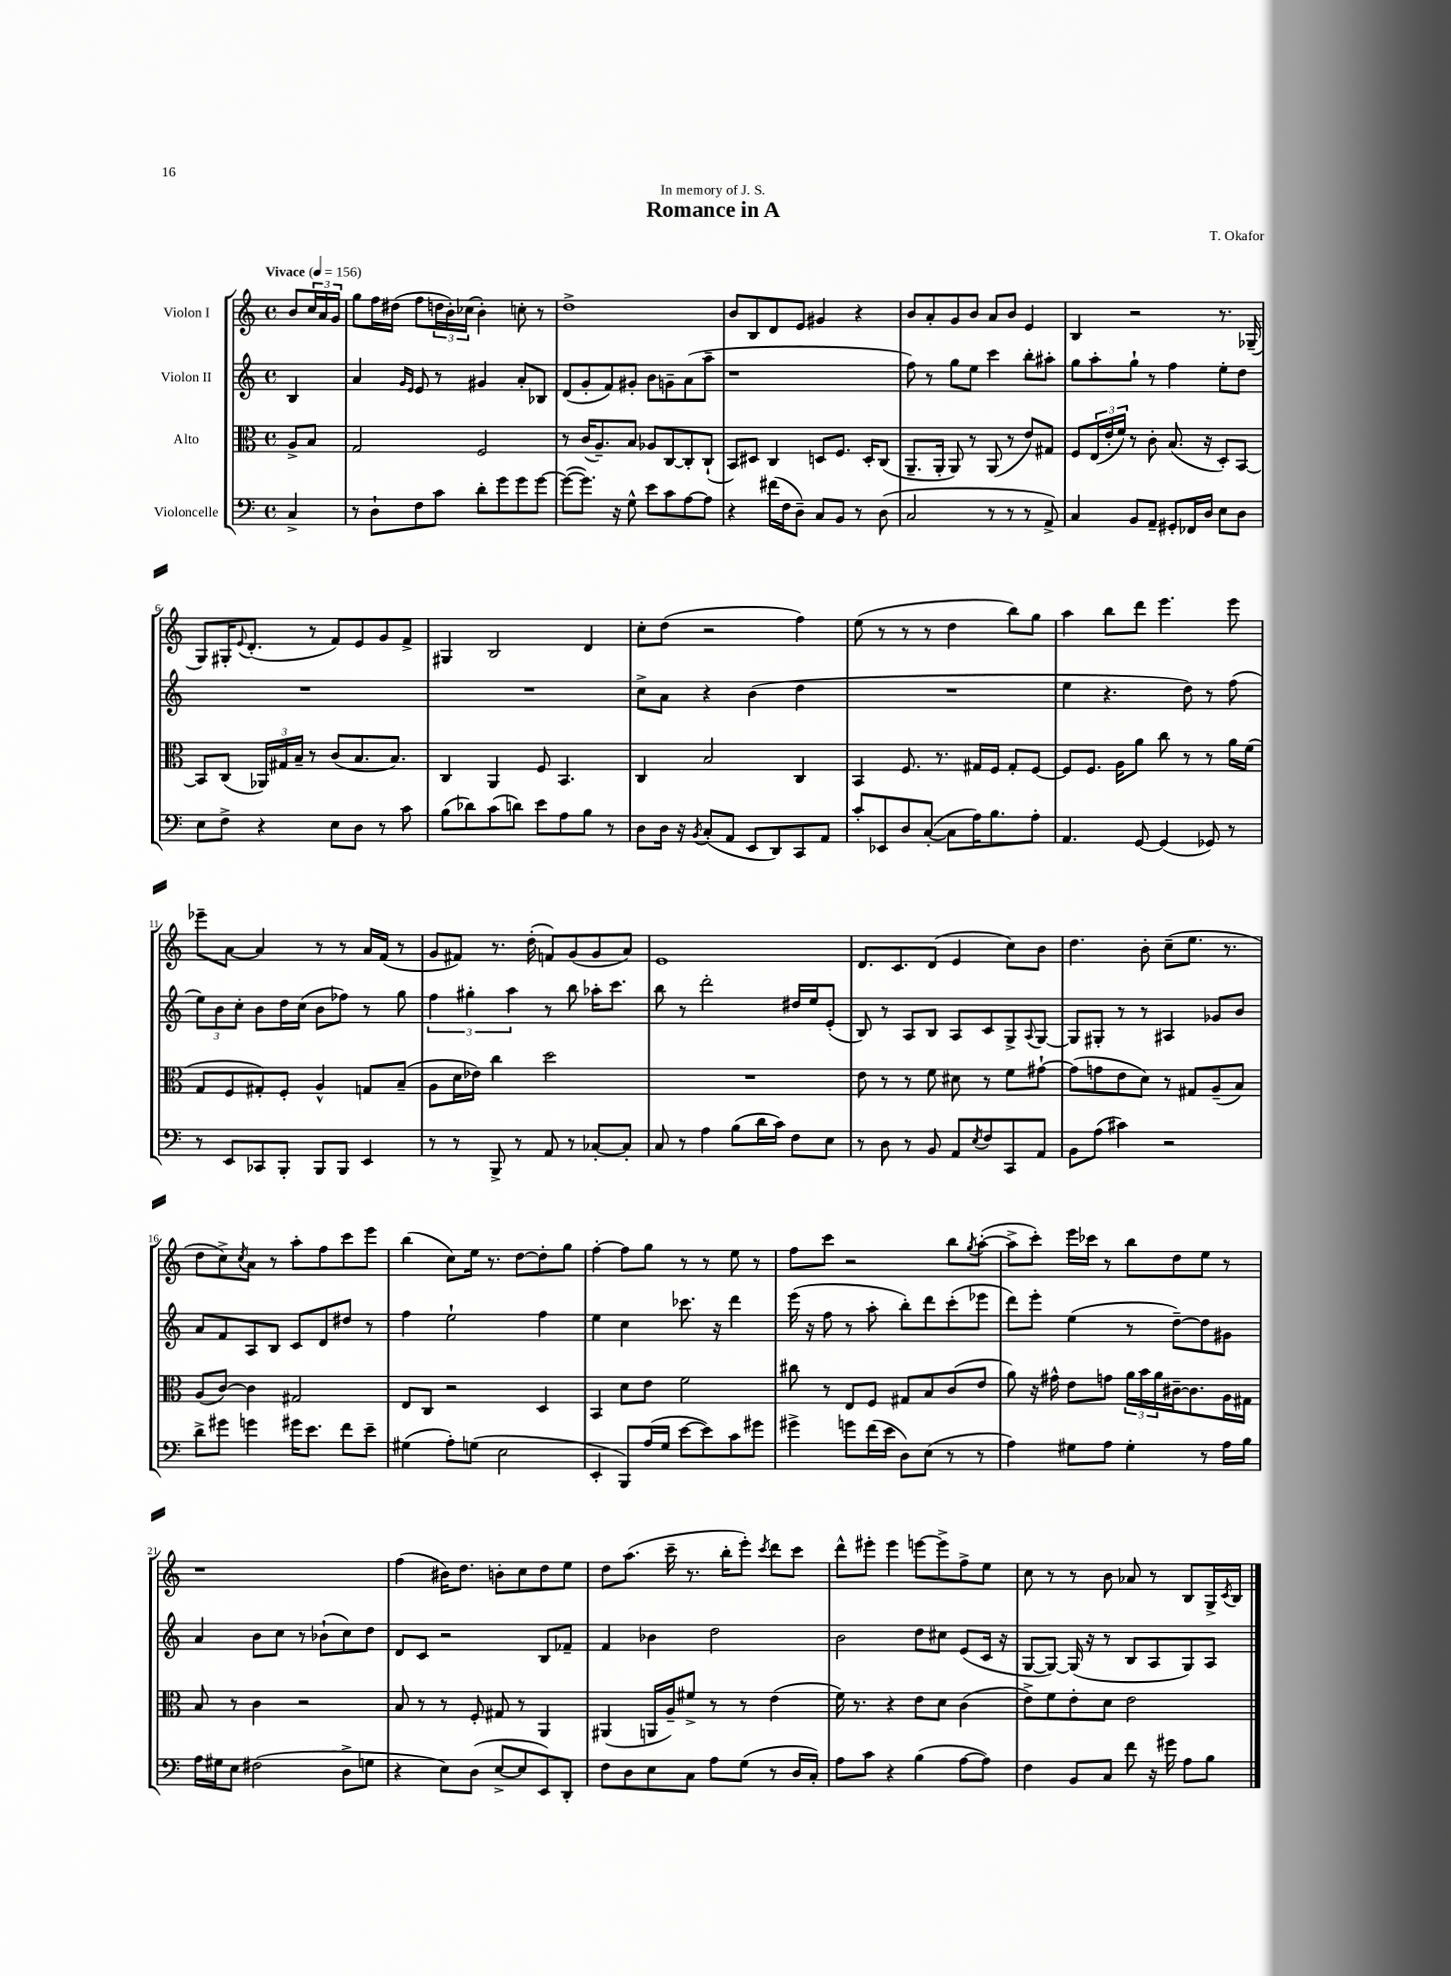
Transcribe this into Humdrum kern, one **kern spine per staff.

**kern	**kern	**kern	**kern
*staff4	*staff3	*staff2	*staff1
*clefF4	*clefC3	*clefG2	*clefG2
*k[]	*k[]	*k[]	*k[]
*M4/4	*M4/4	*M4/4	*M4/4
*met(c)	*met(c)	*met(c)	*met(c)
*MM156	*MM156	*MM156	*MM156
4C^/	8A^/L	4B/	8b/L
.	8B/J	.	24cc/L
.	.	.	24a/
.	.	.	24g/JJ
=	=	=	=
8r	2G/	4a/	8gg\L
8D`\L	.	.	16ff\L
.	.	.	(16dd#\JJ
.	.	16qqg/LL	.
.	.	16qqe/JJ	.
8F\	.	8e/	8ff\L
8c\J	.	8r	24dd\L
.	.	.	24b'\)
.	.	.	(24cc-\JJ
8d'\L	2F/	4g#/	4b'\)
8g\	.	.	.
8g\	.	8a'/L	8cc'\
[8g\J	.	8B-/J	8r
=	=	=	=
(8g\_L	8r	(8d/L	1dd^
8.g\]J)	(16c/LK	8g'/	.
.	8.A~/)	.	.
.	.	8f/)	.
16r	.	.	.
8G^^\	8B/J	8g#'/J	.
8e\L	8A-/L	8b\L	.
8c\	[8C/	8g~\	.
[8A\	8C'/]	(8a\	.
8A\]J	(8C`/J	8aa~\J	.
=	=	=	=
4r	8BB/L)	1r	8b/L
.	8D#/J	.	8B/
(16f#\LL	4C/	.	8d/
16F\J	.	.	.
8D~\J)	.	.	8e/J
8C/L	8D/L	.	4g#/
8BB/J	8.F/J	.	.
8r	.	.	4r
.	16D'/LK	.	.
(8D\	(8C/J	.	.
=	=	=	=
2C/	8.AA~/L	8ff\)	8b/L
.	.	8r	8a'/
.	16AA'/Jk	.	.
.	8AA/)	8gg\L	8g/
.	8r	8ee\J	8b/J
8r	(8AA/	4ccc\	8a/L
8r	8r	.	8b/J
8r	8e/L)	8bb'\L	4e/
8AA^/)	8G#/J	8aa#'\J	.
=	=	=	=
4C/	8F/L	8gg\L	4B/
.	(24E/L	8aa'\	.
.	24e'/	.	.
.	24f/JJ)	.	.
8BB/L	8r	8gg`\J	2r
8AA~/J	8c'\	8r	.
8GG#'/L	(8.B/	4ff\	.
16FF-/L	.	.	.
16D/JJ	16r	.	.
8E\L	8D'/L)	8ee'\L	8.r
8D\J	[8BB/J	8dd\J	.
.	.	.	(16G-~/
=	=	=	=
8E\L	8BB/]L	1r	8G/L)
8F^\J	(8C/J	.	16G#'/K
.	.	.	8qqe/
.	.	.	(8.d'/J
4r	24AA-/LL)	.	.
.	24G#/	.	.
.	24B~/JJ	.	.
.	8r	.	8r
8E\L	(8c/L	.	8f/L)
8D\J	8.B/	.	8e/
8r	.	.	8g/
.	8.B/J)	.	.
8c\	.	.	8f^/J
=	=	=	=
(8B\L	4C/	1r	4G#/
8d-\)	.	.	.
(8c\	4AA/	.	2B/
8d\J)	.	.	.
8e\L	8F/	.	.
8A\	4.BB/	.	.
8B\J	.	.	4d/
8r	.	.	.
=	=	=	=
8D\L	4C/	8cc^\L	8cc'\L
16D\Jk	.	8a\J	(8dd\J
16r	.	.	.
8qBB/	.	.	.
(8C'/L	2B/	4r	2r
8AA/J	.	.	.
8EE/L	.	(4b\	.
8DD/)	.	.	.
8CC/	4C/	4dd\	4ff\)
8AA/J	.	.	.
=	=	=	=
8c'/L	4BB/	1r	(8ee\
8EE-/	.	.	8r
8D/	8.F/	.	8r
([8C'/J	.	.	8r
.	8.r	.	.
8C\]L	.	.	4dd\
16A\K)	16G#/LL	.	.
8.B\	16F/JJ	.	.
.	8G#'/L	.	8bb\L)
8A'\J	[8F/J	.	8gg\J
=	=	=	=
4.AA/	8F/]L	4ee\	4aa\
.	8.F/J	.	.
.	.	4.r	8bb\L
.	16A\LK	.	.
[8GG/	8a\J	.	8ddd\J
(4GG/]	8cc\	.	4.eee\
.	8r	8dd\)	.
8GG-/)	8r	8r	.
8r	16a\LL	(8ff\	8eee\
.	(16f\JJ	.	.
=	=	=	=
8r	8G/L	12ee\L)	8eee-~\L
.	.	12b\	.
8EE/L	8F/	.	[8a\J
.	.	12cc'\J	.
8CC-/	8G#'/)	8b\L	4a/]
8BBB'/J	8F'/J	16dd\L	.
.	.	(16cc\JJ	.
8BBB/L	4A^^/	8b\L	8r
8BBB/J	.	8ff-\J)	8r
4EE/	8G/L	8r	16a/LL
.	.	.	(16f/JJ
.	(8B~/J	8gg\	8r
=	=	=	=
8r	8A\L	6ff\	8g/L
8r	16d\L	.	8f#/J)
.	.	6gg#'\	.
.	16e-\JJ)	.	.
8BBB^/	4cc\	.	8.r
.	.	6aa\	.
8r	.	.	.
.	.	.	(16dd'\
8AA/	2dd\	8r	8f/L)
8r	.	8bb\	(8g/
[8C-'/L	.	16aa-'\LK	8g/
.	.	8.ccc\J	.
8C-'/]J	.	.	8a/J)
=	=	=	=
8C/	1r	8bb\	1e
8r	.	8r	.
4A\	.	2ddd'\	.
(8B\L	.	.	.
16d\L	.	.	.
16c\JJ)	.	.	.
8F\L	.	16dd#/LL	.
.	.	16ee/J	.
8E\J	.	(8e'/J	.
=	=	=	=
8r	8e\	8B/)	8.d/L
8D\	8r	8r	.
.	.	.	8.c/
8r	8r	8A/L	.
8BB/	8f\	8B/J	(8d/J
8AA/L	8d#\	8A/L	4e/
8qE/	.	.	.
8F/	8r	8c/	.
8CC/	8f\L	8G^/	8cc\L)
.	.	8qqA/	.
8AA/J	[8g#`\J	[8G/J	8b\J
=	=	=	=
8BB\L	(8g#\]L	8G/]L	4.dd\
(8A\J	8g\	8G#'/J	.
4c#\)	8e\	8r	.
.	8d\J)	8r	8b'\
2r	8r	4A#/	(8cc~\L
.	8G#/L	.	8.ee\J
.	(8A~/	8g-/L	.
.	.	.	8.r
.	8B/J)	8b/J	.
=	=	=	=
8d^\L	(8A/L	8a/L	8dd\L
8g#\J	[8c/J)	8f/	8cc^\)
.	.	.	8qcc/
4g\	4c\]	8A/	8a\J
.	.	8B/J	8r
16g#\LK	2G#/	8c/L	8aa'\L
8.e\J	.	.	.
.	.	8d/	8ff\
8f\L	.	8dd#/J	8ccc\
8e~\J	.	8r	8eee\J
=	=	=	=
(4G#\	8E/L	4ff\	(4bb\
.	8C/J	.	.
8A'\L)	2r	2ee`\	8cc\L)
(8G\J	.	.	16ee\Jk
.	.	.	8.r
2E\	.	.	.
.	.	.	[8dd\L
.	4D/	4ff\	8dd'\]
.	.	.	8gg\J
=	=	=	=
4EE'/	4BB/	4ee\	[4ff'\
8BBB/L)	8d\L	4cc\	8ff\]L
(16A/L	8e\J	.	8gg\J
16G/JJ	.	.	.
[8e\L	2f\	8.ccc-\	8r
8e\])	.	.	8r
.	.	16r	.
8c\	.	4ddd\	8ee\
8g#\J	.	.	8r
=	=	=	=
4g#^\	8cc#\	(16eee\	8ff\L
.	.	16r	.
.	8r	8ff\	8ccc\J
8g\L	8E/L	8r	2r
(16f\L	8F/J	8aa'\	.
16e\JJ	.	.	.
8D\L)	8G#/L	8bb'\L)	.
(8E\J	8B/	8ddd\	.
8r	(8c/	(8ccc'\	8bb\L
.	.	.	8qgg/
8r	8e/J	8eee-\J	([8aa'\J
=	=	=	=
4A\)	8a\)	8ddd\L)	8aa^\]L
.	16r	8eee'\J	8ccc'\J)
.	16g#^^\	.	.
8G#\L	8e\L	(4ee\	16eee\LL
.	.	.	16ccc-\JJ
8A\J	8g\J	.	8r
4G#'\	24a\LL	8r	8bb\L
.	24b\	.	.
.	24a\	.	.
.	[16c#~\J	[8dd~\L)	8dd\
.	8.c#\]	.	.
8r	.	8dd\]	8ee\J
16A\LL	16A\L	8g#\J	8r
16B\JJ	16G#\JJ	.	.
=	=	=	=
16A\LL	8B/	4a/	1r
16G#\J	.	.	.
8E\J	8r	.	.
(2F#\	4c\	8b\L	.
.	.	8cc\J	.
.	2r	8r	.
.	.	(8b-`\L	.
8D^\L	.	8cc\)	.
8G\J	.	8dd\J	.
=	=	=	=
4r	8B/	8d/L	(4ff\
.	8r	8c/J	.
8E\L)	8r	2r	16b#\LK)
.	.	.	8.dd\J
(8D\J	8F'/	.	.
[8E^/L	8G#/	.	8b'\L
8E/]	8r	.	8cc\
8EE/)	4AA/	8B/L	8dd\
8DD'/J	.	8f-~/J	8ee\J
=	=	=	=
8F\L	(4AA#/	4f/	8dd\L
8D\	.	.	(8.aa\J
8E\	16AA/LL	4b-\	.
.	16A~/J)	.	16ccc~\
8C\J	8f#^/J	.	8.r
8A\L	8r	2dd\	.
.	.	.	16bb'\LK
(8G\J	8r	.	8eee'\J)
.	.	.	8qccc/
8r	(4e\	.	8ddd\L
16D/LL	.	.	8ccc\J
16C'/JJ)	.	.	.
=	=	=	=
8A\L	16f\)	2b\	8ddd^^\L
.	8.r	.	.
8c\J	.	.	8eee#'\J
4r	4r	.	4eee#\
(4B\	8e\L	8dd\L	[8eee\L
.	8d\J	8cc#\J	8eee^\]
[8A\L	(4c\	(8e/L	8ff^\
8A\]J)	.	16c/Jk	8ee\J
.	.	16r	.
=	=	=	=
4F\	8e^\L)	[8G/L	8cc\
.	8f\	8G/_J)	8r
8BB/L	8e'\	(16G/]	8r
.	.	16r	.
8C/J	8d\J	8r	8b\
8f\	2e\	8B/L	8a-/
16r	.	8A/	8r
16g#\	.	.	.
8A\L	.	8G/)	8B/L
8B\J	.	8A/J	16G^/L
.	.	.	8qc/
.	.	.	16B/JJ
==	==	==	==
*-	*-	*-	*-
